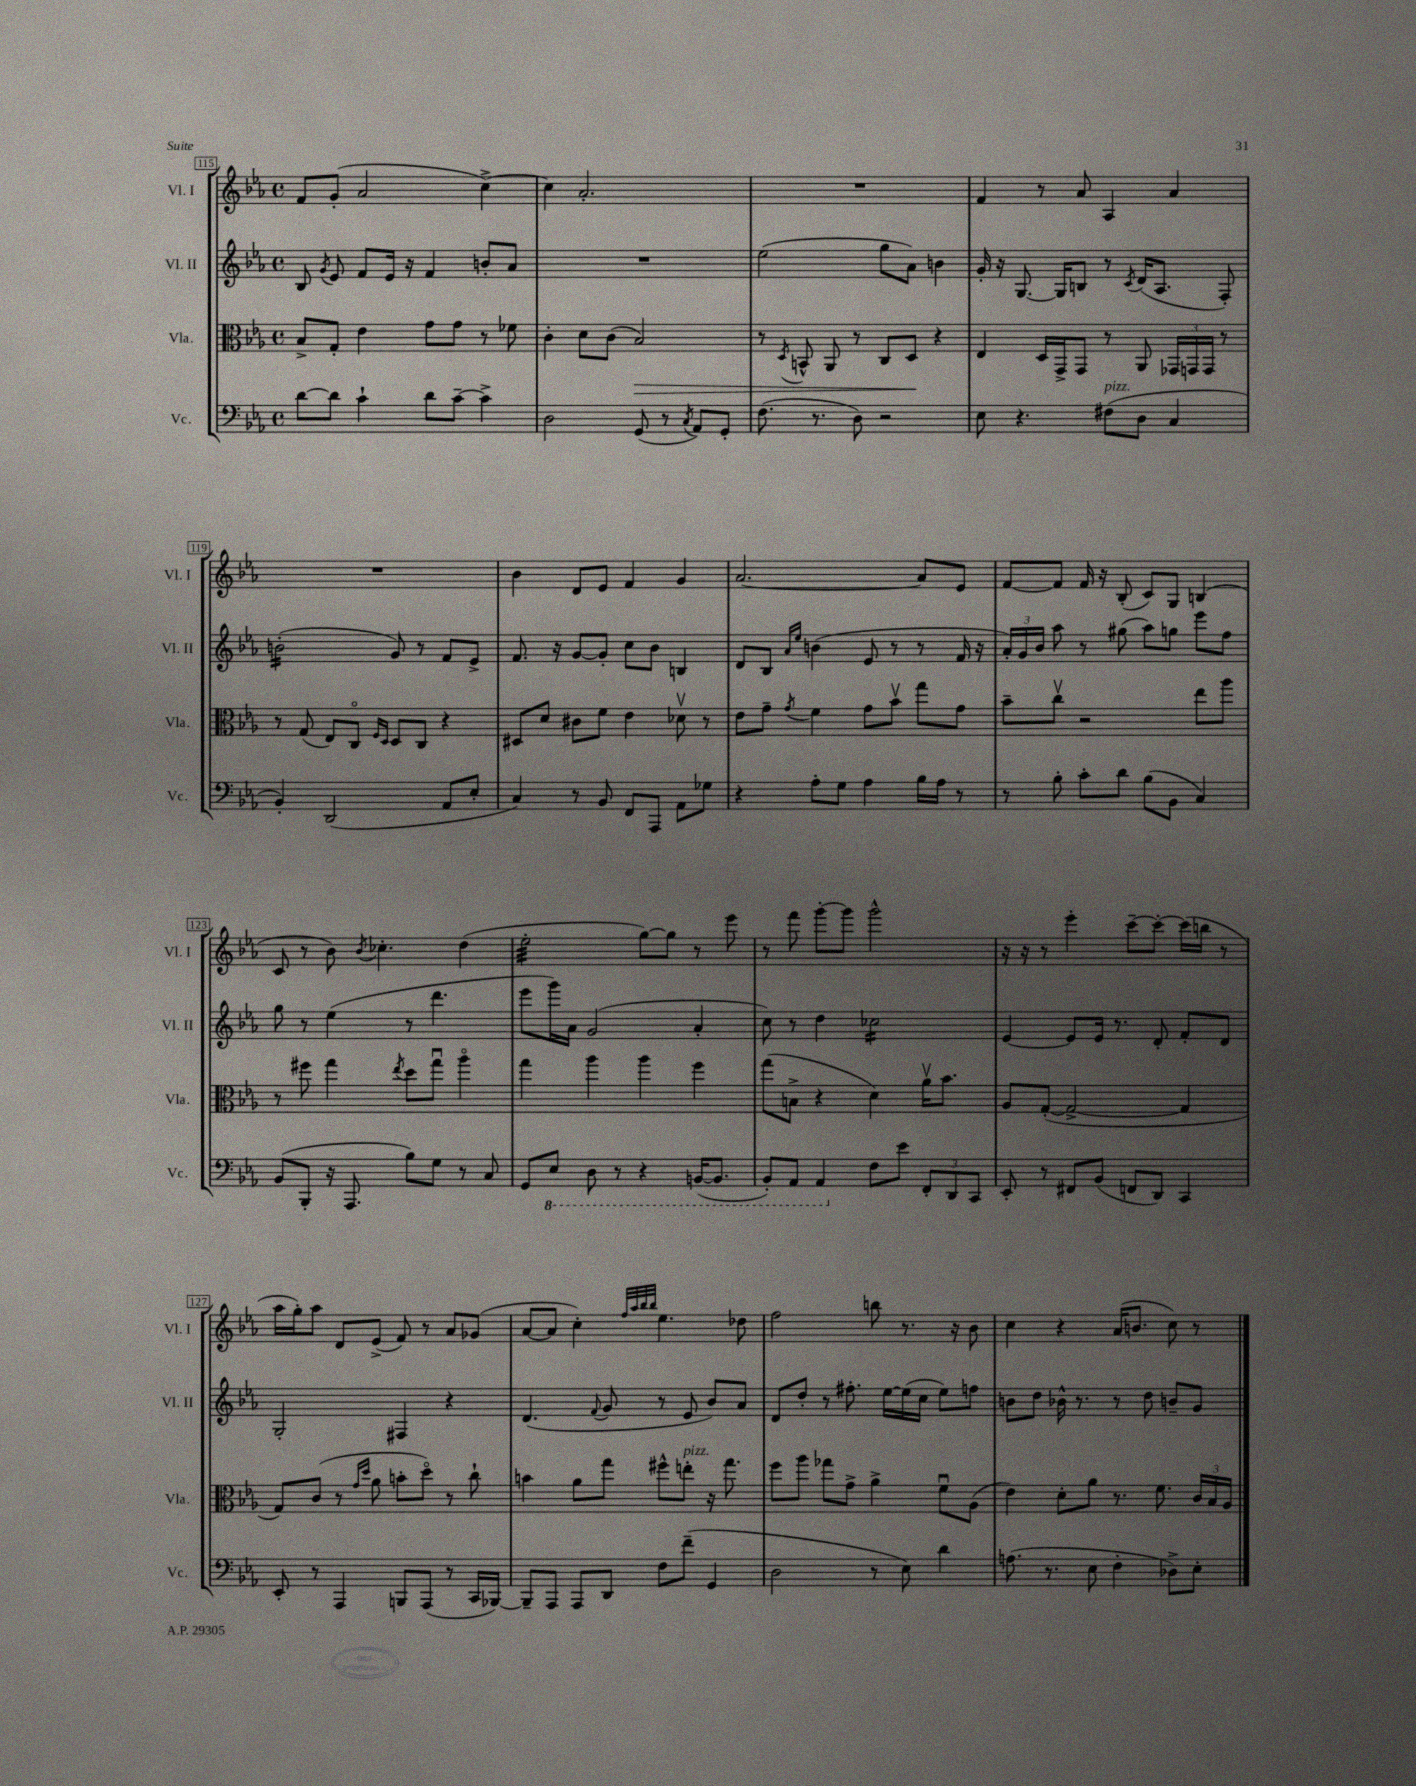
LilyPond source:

<<
\new StaffGroup <<
\new Staff = "s0" \with { instrumentName = "Vl. I" shortInstrumentName = "Vl. I" } {
    \clef treble \key ees \major \defaultTimeSignature \time 4/4
    \autoBeamOff f'8[ g'8]-.( aes'2 c''4~->) |
    c''4 aes'2.-. |
    R1 |
    f'4 r8 aes'8 aes4 aes'4 |
    R1 |
    bes'4 d'8[ ees'8] f'4 g'4 |
    aes'2.~ aes'8[ ees'8] |
    f'8[~ f'8] f'16 r16 bes8-.( c'8[) g8] b4( |
    c'8 r8 bes'8) \acciaccatura { bes'8 } ces''4.-. d''4( |
    ees''2:32-. g''8[~) g''8] r8 ees'''8 |
    r8 f'''8 g'''8[~-. g'''8] g'''2-^ |
    r16 r16 r8 ees'''4-. c'''8[~-- c'''8]~-. c'''16[( b''16] r8 |
    aes''16[ g''16-.) aes''8] d'8[ ees'8]->( f'8) r8 aes'8[ ges'8]( |
    aes'8[~ aes'8] c''4-.) \grace { f''32[ aes''32 bes''32 bes''32] } ees''4. des''8 |
    f''2 b''8 r8. r16 bes'8 |
    c''4 r4 aes'16[( b'8.] c''8) r8 \bar "|." |
}
\new Staff = "s1" \with { instrumentName = "Vl. II" shortInstrumentName = "Vl. II" } {
    \clef treble \key ees \major \defaultTimeSignature \time 4/4
    \autoBeamOff bes8 \acciaccatura { g'8 } ees'8 f'8[ ees'16] r16 f'4 b'8[-. aes'8] |
    R1 |
    ees''2( g''8[ aes'8]) b'4 |
    g'16-. r16 g8.~ g16[ b8] r8 \acciaccatura { c'8 } d'16[( aes8.] f8-.) |
    b'2:16-.( g'8) r8 f'8[ ees'8]-> |
    f'8. r16 g'8[~ g'8]-. c''8[ bes'8] b4 |
    d'8[ bes8] \grace { aes'16[ ees''16] } b'4( ees'8 r8 r8 f'16 r16 |
    \tuplet 3/2 { aes'16[-.) g'16 bes'16] } aes''8 r8 gis''8( aes''8[) g''8] ees'''8[ f''8] |
    g''8 r8 ees''4( r8 d'''4. |
    ees'''8[ g'''16) aes'16] g'2( aes'4-. |
    c''8) r8 d''4 ces''2:16 |
    ees'4~ ees'8[ ees'16] r8. d'8-. f'8[-. d'8] |
    g2-. fis4 r4 |
    d'4.( \appoggiatura { f'8 } g'8 r8 ees'8 bes'8[) aes'8] |
    d'8[ d''8]-. r8 fis''8.-. ees''16[~ ees''16( c''16] ees''8[) f''8] |
    b'8[ d''8] bes'16-^ r8. r8 d''8 b'8[-- g'8] \bar "|." |
}
\new Staff = "s2" \with { instrumentName = "Vla." shortInstrumentName = "Vla." } {
    \clef alto \key ees \major \defaultTimeSignature \time 4/4
    \autoBeamOff bes8[-> g8]-. ees'4 g'8[ g'8] r8 fes'8 |
    c'4-. d'8[ c'8]( bes2\>) |
    r8 \acciaccatura { d8 } b,8-^ aes,8 r8 c8[ d8]\! r4 |
    ees4 d16[ g,16-> g,8] r8 aes,8 \tuplet 3/2 { ges,16[ g,16 g,16] } r8 |
    r8 g8( ees8[) c8]\flageolet \grace { f16[ d16] } d8[ c8] r4 |
    dis8[ d'8] cis'8[ f'8] ees'4 des'8\upbow r8 |
    ees'8[ g'8]-- \acciaccatura { g'8 } f'4 g'8[ bes'8]\upbow g''8[ g'8] |
    bes'8[-- c''8]\upbow r2 ees''8[ aes''8] |
    r8 fis''8 g''4 \acciaccatura { ees''8 } d''8[ g''8]\downbow aes''4\flageolet |
    g''4 aes''4 aes''4 f''4 |
    g''8[( b8]-> r4 d'4) aes'16[\upbow bes'8.] |
    aes8[ g8]~-.( g2~-> g4 |
    g8[) c'8]( r8 \grace { g'16[ d''16] } aes'8 b'8[-. d''8]\flageolet) r8 c''8-! |
    b'4 aes'8[ g''8] fis''8[-^ e''8]-.^\markup { \italic "pizz." } r16 g''8. |
    f''8[ aes''8] ges''8[ g'8]-> aes'4-> f'8[\downbow aes8]( |
    ees'4) d'8[-. aes'8] r8. f'8. \tuplet 3/2 { c'16[ bes16 aes16] } \bar "|." |
}
\new Staff = "s3" \with { instrumentName = "Vc." shortInstrumentName = "Vc." } {
    \clef bass \key ees \major \defaultTimeSignature \time 4/4
    \autoBeamOff d'8[~ d'8] c'4-! d'8[ c'8]~-- c'4-> |
    d2 g,8( r8 \acciaccatura { c8 } aes,8[) g,8]-. |
    f8.( r8. d8) r2 |
    ees8 r4. fis8[^\markup { \italic "pizz." }( d8] c4 |
    bes,4-.) d,2( aes,8[ ees8]-. |
    c4) r8 bes,8 f,8[ aes,,8] aes,8[ ges8] |
    r4 aes8[-. g8] aes4 bes16[ aes16] r8 |
    r8 bes8-. c'8[-. d'8] bes8[( bes,8] c4) |
    bes,8[( bes,,8]-. r16 aes,,8. bes8[) g8] r8 c8 |
    g,8[ \ottava #-1 ees,8] d,8 r8 r4 b,,16[~( b,,8.] |
    bes,,8[-.) aes,,8] aes,,4 \ottava #0 f8[ ees'8] \tuplet 3/2 { f,8[-. d,8 c,8] } |
    ees,8-. r8 fis,8[ bes,8]( f,8[ d,8]) c,4 |
    ees,8-. r8 aes,,4 b,,8[ aes,,8]( r8 c,16[ bes,,16]~) |
    bes,,8[-- aes,,8] aes,,8[ d,8] f8[ f'8]--( g,4 |
    d2 r8 ees8) d'4 |
    a8.( r8. ees8 f4-. des8[->) ees8]-. \bar "|." |
}
>>
>>
\layout { \context { \Score currentBarNumber = #115 \override BarNumber.stencil = #(make-stencil-boxer 0.1 0.3 ly:text-interface::print) } }
